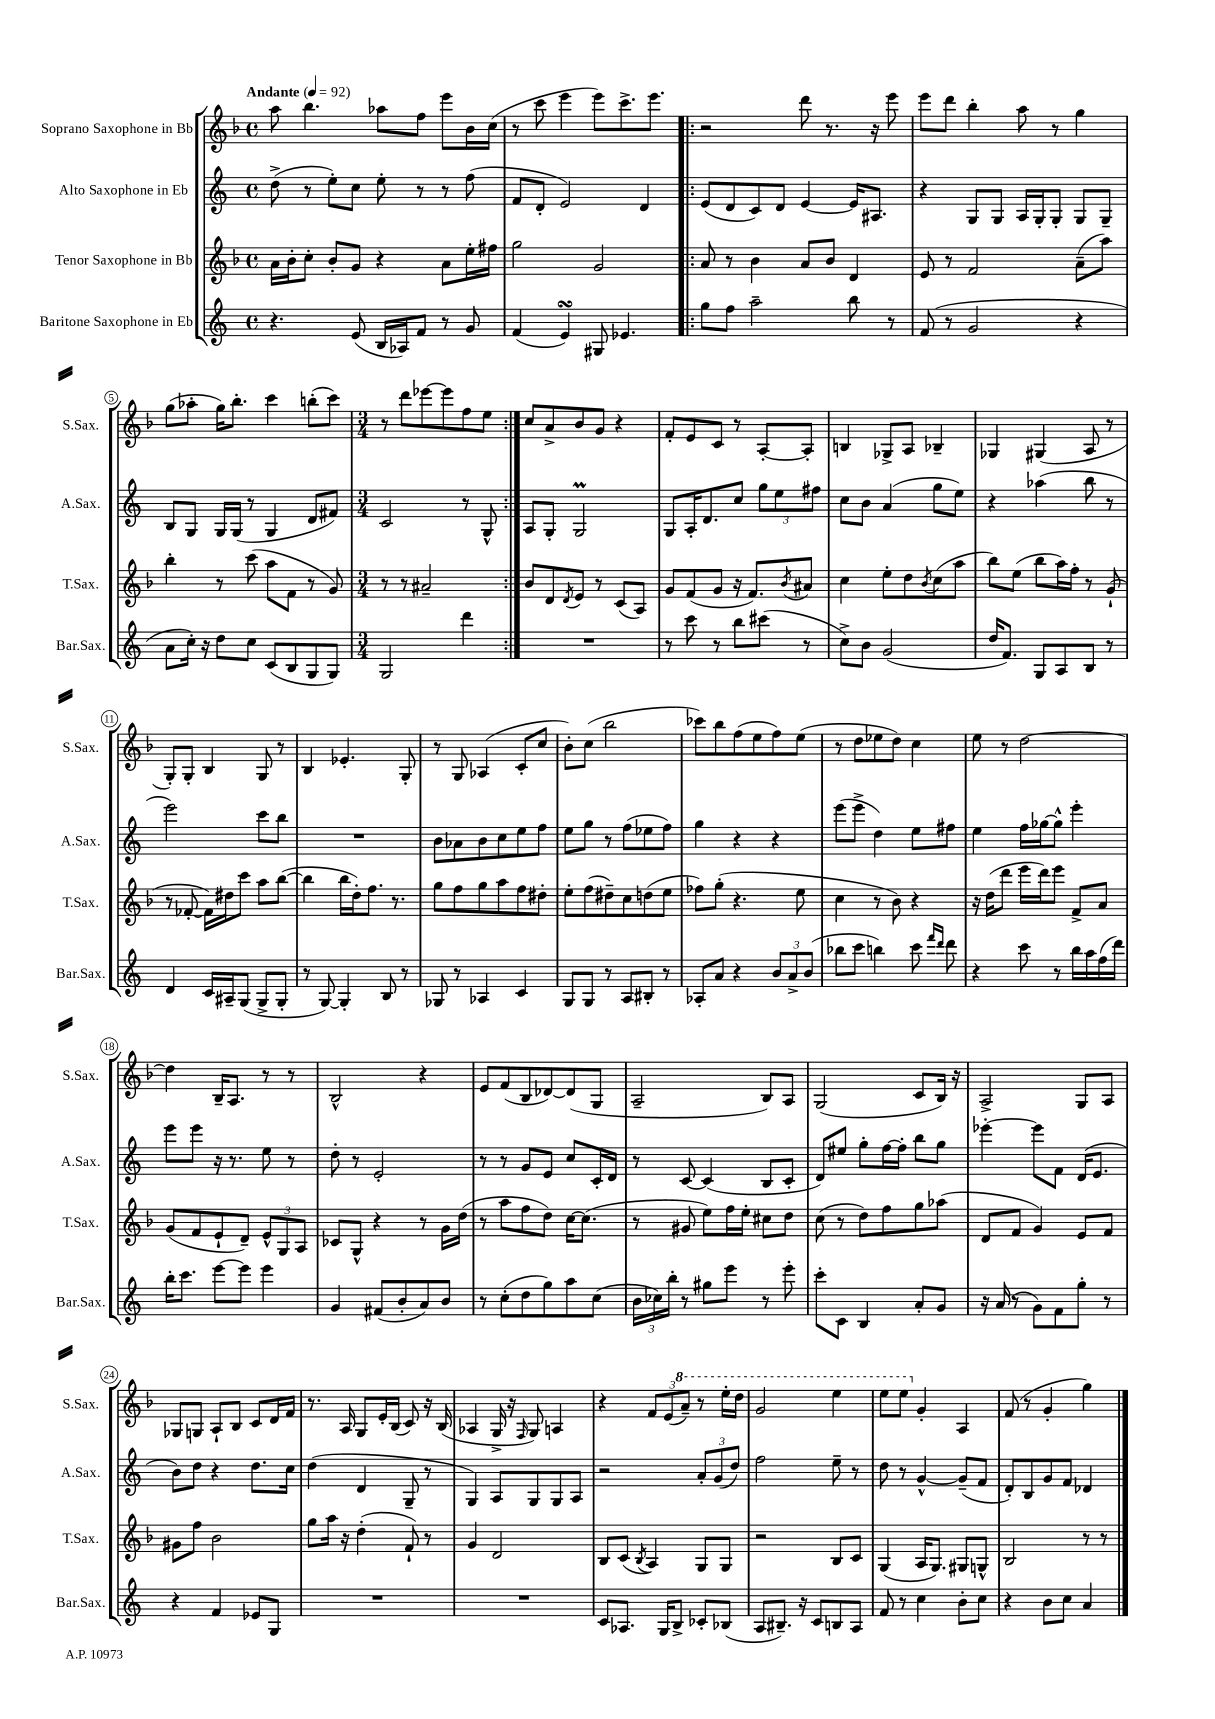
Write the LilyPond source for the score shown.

<<
\new StaffGroup <<
\new Staff = "s0" \with { instrumentName = "Soprano Saxophone in Bb" shortInstrumentName = "S.Sax." } {
    \clef treble \key f \major \defaultTimeSignature \time 4/4 \tempo "Andante" 4 = 92
    a''8 bes''4. aes''8 f''8 e'''8 bes'16 c''16( |
    r8 c'''8 e'''4 e'''8) c'''8.-> e'''8. |
    \repeat volta 2 { r2 d'''8 r8. r16 e'''8 |
    e'''8 d'''8 bes''4-. a''8 r8 g''4 |
    g''8( aes''8-. g''16) bes''8.-. c'''4 b''8-.( c'''8) |
    \numericTimeSignature \time 3/4 r8 d'''8 ees'''8~ ees'''8 f''8 e''8 | }
    c''8 a'8-> bes'8 g'8 r4 |
    f'8-. e'8 c'8 r8 a8~-. a8-. |
    b4 ges8-> a8 bes4-- |
    ges4 gis4( a8 r8 |
    g8-.) g8-. bes4 g8 r8 |
    bes4 ees'4.-. g8-. |
    r8 g8 aes4( c'8-. c''8 |
    bes'8-.) c''8( bes''2 |
    ces'''8) bes''8 f''8( e''8 f''8) e''8( |
    r8 d''8 ees''8 d''8) c''4 |
    e''8 r8 d''2~ |
    d''4 bes16-- a8. r8 r8 |
    bes2-^ r4 |
    e'8 f'8( bes8 des'8~) des'8( g8 |
    a2-- bes8) a8 |
    g2( c'8 bes16) r16 |
    a2-> g8 a8 |
    ges8 g8 a8-! bes8 c'8 d'16 f'16 |
    r8. a16 g8 e'16-. bes16( c'8) r16 bes16( |
    aes4 g16-> r16 \grace { f16 } g8) a4 |
    r4 \tuplet 3/2 { f'8 e'8( \ottava #1 a''8--) } r8 e'''16-. d'''16 |
    g''2 e'''4 |
    e'''8 e'''8 \ottava #0 g'4-. a4 |
    f'8( r8 g'4-. g''4) \bar "|." |
}
\new Staff = "s1" \with { instrumentName = "Alto Saxophone in Eb" shortInstrumentName = "A.Sax." } {
    \clef treble \key c \major \defaultTimeSignature \time 4/4
    d''8->( r8 e''8-.) c''8 e''8-. r8 r8 f''8( |
    f'8 d'8-. e'2) d'4 |
    \repeat volta 2 { e'8( d'8 c'8) d'8 e'4~ e'16 ais8. |
    r4 g8 g8 a16 g16-. g8-. g8 g8-- |
    b8 g8 g16 g16( r8 g4 d'8 fis'8) |
    \numericTimeSignature \time 3/4 c'2 r8 g8-^ | }
    a8 g8-. g2\prall |
    g8 a16-. d'8. c''8 \tuplet 3/2 { g''8 e''8 fis''8 } |
    c''8 b'8 a'4( g''8 e''8) |
    r4 aes''4( b''8 r8 |
    e'''2) c'''8 b''8 |
    R2. |
    b'8 aes'8 b'8 c''8 e''8 f''8 |
    e''8 g''8 r8 f''8( ees''8 f''8) |
    g''4 r4 r4 |
    e'''8( e'''8-> d''4) e''8 fis''8 |
    e''4 f''16 ges''16~ ges''8-^ e'''4-. |
    e'''8 e'''8 r16 r8. e''8 r8 |
    d''8-. r8 e'2-. |
    r8 r8 g'8 e'8 c''8 c'16-. d'16 |
    r8 c'8~ c'4( b8 c'8-. |
    d'8) eis''8 g''8-. f''16~ f''16-. b''8 g''8 |
    ees'''4~-. ees'''8 f'8 d'16( e'8. |
    b'8) d''8 r4 d''8. c''16 |
    d''4( d'4 g8-- r8 |
    g4) a8 g8 g8 a8 |
    r2 \tuplet 3/2 { a'8-. g'8( d''8) } |
    f''2 e''8-- r8 |
    d''8 r8 g'4~-^ g'8--( f'8 |
    d'8-.) b8 g'8 f'8 des'4 \bar "|." |
}
\new Staff = "s2" \with { instrumentName = "Tenor Saxophone in Bb" shortInstrumentName = "T.Sax." } {
    \clef treble \key f \major \defaultTimeSignature \time 4/4
    a'16 bes'16-. c''8-. bes'8-. g'8 r4 a'8 e''16-. fis''16 |
    g''2 g'2 |
    \repeat volta 2 { a'8 r8 bes'4 a'8 bes'8 d'4 |
    e'8 r8 f'2 a'8--( a''8) |
    bes''4-. r8 c'''8( a''8 f'8 r8 g'8) |
    \numericTimeSignature \time 3/4 r8 r8 ais'2-- | }
    bes'8 d'8 \acciaccatura { d'8 } e'8 r8 c'8( a8) |
    g'8 f'8( g'8 r16 f'8.) \acciaccatura { bes'8 } ais'8 |
    c''4 e''8-. d''8 \acciaccatura { bes'8 } c''8( a''8 |
    bes''8) e''8( bes''8 a''16) f''16-. r8 g'8-!( |
    r8 fes'8~-. fes'16) dis''16 c'''8 a''8 bes''8~( |
    bes''4 bes''16 d''16-.) f''8. r8. |
    g''8 f''8 g''8 a''8 f''8 dis''8-. |
    e''8-. f''8( dis''8--) c''8 d''8( e''8 |
    fes''8) g''8-.( r4. e''8 |
    c''4 r8 bes'8) r4 |
    r16 d''16( d'''8 e'''16 d'''16) e'''8 f'8-> a'8 |
    g'8( f'8 e'8-! d'8--) \tuplet 3/2 { e'8-^ g8 a8 } |
    ces'8 g8-^ r4 r8 g'16 d''16( |
    r8 a''8 f''8 d''8) c''16~ c''8.( |
    r8 gis'8 e''8) f''16 e''16-. cis''8 d''8 |
    c''8( r8 d''8) f''8 g''8 aes''8( |
    d'8 f'8 g'4) e'8 f'8 |
    gis'8 f''8 bes'2 |
    g''8 a''16 r16 d''4-.( f'8-!) r8 |
    g'4 d'2 |
    bes8 c'8( \acciaccatura { bes8 } a4) g8 g8 |
    r2 bes8 c'8 |
    g4( a16 g8.) gis8 g8-^ |
    bes2 r8 r8 \bar "|." |
}
\new Staff = "s3" \with { instrumentName = "Baritone Saxophone in Eb" shortInstrumentName = "Bar.Sax." } {
    \clef treble \key c \major \defaultTimeSignature \time 4/4
    r4. e'8( b16 aes16) f'8 r8 g'8 |
    f'4( e'4\turn) gis8 ees'4. |
    \repeat volta 2 { g''8 f''8 a''2-- b''8 r8 |
    f'8( r8 g'2 r4 |
    a'8 c''16-.) r16 d''8 c''8 c'8( b8 g8 g8) |
    \numericTimeSignature \time 3/4 g2 d'''4 | }
    R2. |
    r8 c'''8 r8 b''8 cis'''8( r8 |
    c''8->) b'8 g'2( |
    d''16 f'8.) g8 a8 b8 r8 |
    d'4 c'16 ais16-- g8( g8-> g8-. |
    r8 g8~) g4-. b8 r8 |
    ges8 r8 aes4 c'4 |
    g8 g8 r8 a8 bis8-. r8 |
    aes8-. a'8 r4 \tuplet 3/2 { b'8 a'8-> b'8( } |
    bes''8 c'''8 b''4) c'''8 \grace { f'''16 d'''16 } d'''8 |
    r4 c'''8 r8 b''16 a''16 f''16( d'''16) |
    b''16-. c'''8. e'''8~ e'''8 e'''4 |
    g'4 fis'8( b'8-. a'8) b'8 |
    r8 c''8-.( d''8 g''8) a''8 c''8( |
    \tuplet 3/2 { b'16 ces''16) b''16-. } r8 gis''8 e'''8 r8 e'''8-. |
    c'''8-. c'8 b4 a'8-. g'8 |
    r16 a'16( r8 g'8) f'8 g''8-. r8 |
    r4 f'4 ees'8 g8 |
    R2. |
    R2. |
    c'8 aes8. g16 b8-> ces'8-. bes8( |
    a8 bis8.--) r16 c'8 b8 a8 |
    f'8 r8 c''4 b'8-. c''8 |
    r4 b'8 c''8 a'4 \bar "|." |
}
>>
>>
\layout { \context { \Score \override BarNumber.stencil = #(make-stencil-circler 0.1 0.3 ly:text-interface::print) } }
